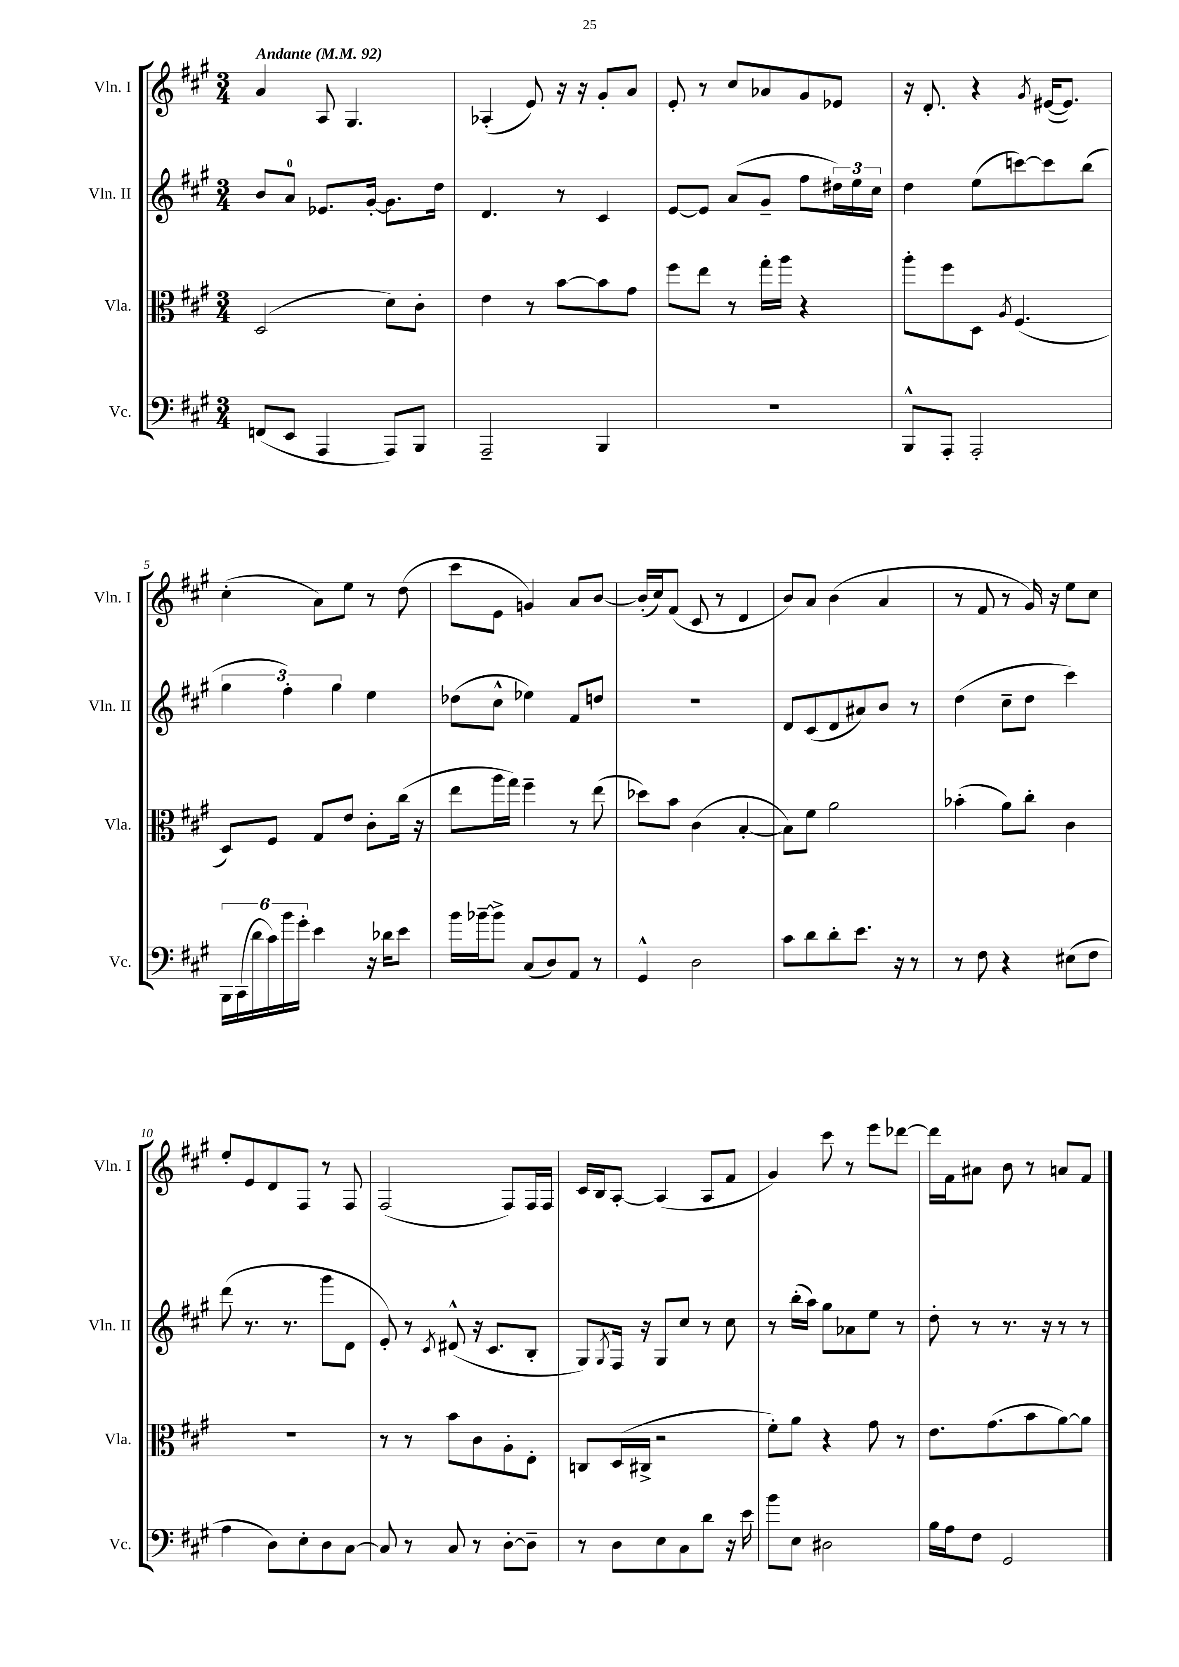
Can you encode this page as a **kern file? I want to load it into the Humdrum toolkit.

**kern	**kern	**kern	**kern
*staff4	*staff3	*staff2	*staff1
*clefF4	*clefC3	*clefG2	*clefG2
*k[f#c#g#]	*k[f#c#g#]	*k[f#c#g#]	*k[f#c#g#]
*M3/4	*M3/4	*M3/4	*M3/4
*MM92	*MM92	*MM92	*MM92
(8FF	(2D	8b	4a
8EE	.	8a	.
4AAA	.	8.e-	8A
.	.	.	4.G#
.	.	[16g#'	.
8AAA)	8d)	8.g#]	.
8BBB	8c#'	.	.
.	.	16dd	.
=	=	=	=
2AAA~	4e	4.d	(4A-'
.	8r	.	8e)
.	[8b	8r	16r
.	.	.	16r
4BBB	8b]	4c#	8g#'
.	8g#	.	8a
=	=	=	=
2.r	8ff#	[8e	8e'
.	8ee	8e]	8r
.	8r	(8a	8cc#
.	16gg#'	8g#~	8a-
.	16aa	.	.
.	4r	8ff#	8g#
.	.	24dd#)	8e-
.	.	24ee	.
.	.	24cc#	.
=	=	=	=
8BBB^^	8aa'	4dd	16r
.	.	.	8.d'
8AAA'	8ff#	.	.
2AAA'	8D	(8ee	4r
.	8qA	.	.
.	(4.F#	[8ccc)	.
.	.	.	8qg#
.	.	8ccc]	([16e#
.	.	.	8.e#])
.	.	(8bb	.
=	=	=	=
24BBB	8D)	6gg#	(4cc#'
(24CC#	.	.	.
24d	.	.	.
24c#)	8F#	.	.
24b	.	6ff#')	.
24g#'	.	.	.
4e	8G#	.	8a)
.	.	6gg#	.
.	8e	.	8ee
16r	8c#'	4ee	8r
16d-	.	.	.
8e	(16cc#	.	(8dd
.	16r	.	.
=	=	=	=
16b	8ee	(8dd-	8ccc#
[16b-~	.	.	.
8b-^]	16aa	8cc#^^	8e
.	16gg#)	.	.
(8C#	4ff#~	4ee-)	4g)
8D)	.	.	.
8AA	8r	8f#	8a
8r	(8ee	8dd	[8b
=	=	=	=
4GG#^^	8dd-)	2.r	(16b']
.	.	.	16cc#)
.	8b	.	(8f#
2D	(4c#	.	8c#
.	.	.	8r
.	[4B'	.	4d
=	=	=	=
8c#	8B])	8d	8b)
8d	8f#	(8c#	8a
8d'	2a	8d	(4b
8.e	.	8a#)	.
.	.	8b	4a
16r	.	.	.
8r	.	8r	.
=	=	=	=
8r	(4b-'	(4dd	8r
8F#	.	.	8f#
4r	8a)	8cc#~	8r
.	8cc#'	8dd	16g#)
.	.	.	16r
(8E#	4c#	4ccc#)	8ee
8F#	.	.	8cc#
=	=	=	=
4A	2.r	(8ddd	8ee'
.	.	8.r	8e
8D)	.	.	8d
.	.	8.r	.
8E'	.	.	8F#
8D	.	8ggg#	8r
[8C#	.	8d	8F#
=	=	=	=
8C#]	8r	8e')	(2F#
8r	8r	8r	.
.	.	8qc#	.
8C#	8b	(8d#^^	.
8r	8c#	16r	.
.	.	8.c#	.
[8D'	8A'	.	8F#)
8D~]	8E'	8B'	16F#
.	.	.	16F#
=	=	=	=
8r	8C	8G#)	16c#
.	.	.	16B
.	.	8qG#	.
8D	(16D	16F#	[8A'
.	16C#^	16r	.
8E	2r	8G#	(4A]
8C#	.	8cc#	.
8d	.	8r	8A
16r	.	8cc#	8f#
16e	.	.	.
=	=	=	=
8b	8f#')	8r	4g#)
8E	8a	(16bb'	.
.	.	16aa)	.
2D#	4r	8gg#	8ccc#
.	.	8a-	8r
.	8g#	8ee	8eee
.	8r	8r	[8ddd-
=	=	=	=
16B	8.e	8dd'	16ddd-]
16A	.	.	16f#
8F#	.	8r	8a#
.	(8.g#	.	.
2GG#	.	8.r	8b
.	8b	.	8r
.	.	16r	.
.	[8a)	8r	8a
.	8a]	8r	8f#
==	==	==	==
*-	*-	*-	*-
